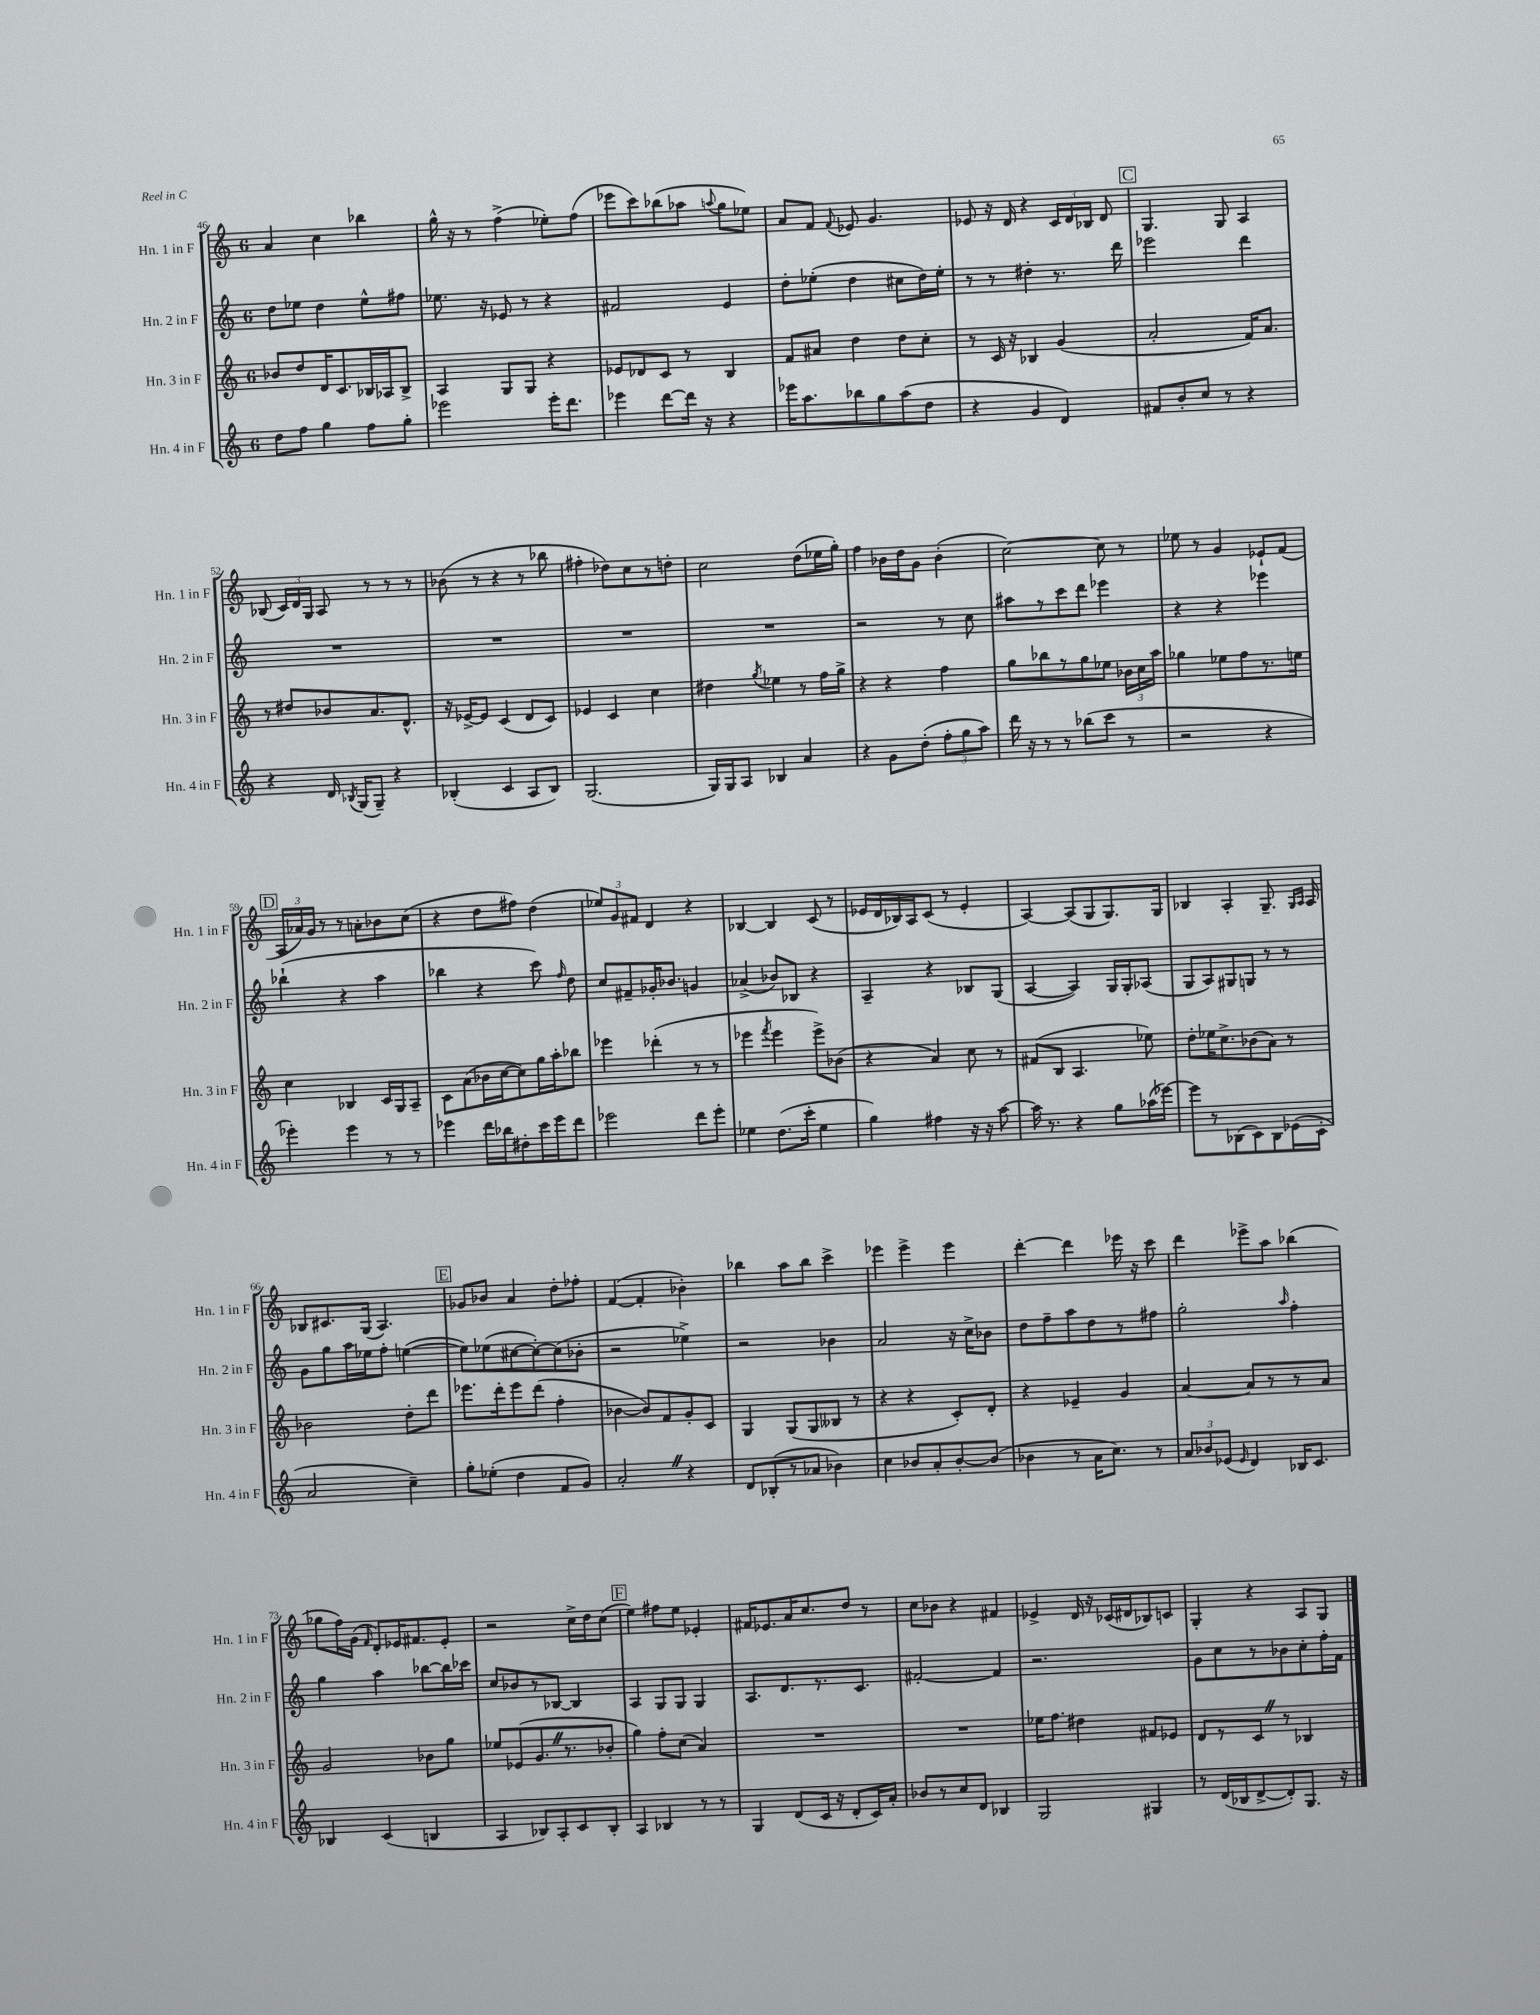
<<
\new StaffGroup <<
\new Staff = "s0" \with { instrumentName = "Hn. 1 in F" shortInstrumentName = "Hn. 1 in F" } {
    \clef treble \key c \major \once \override Staff.TimeSignature.style = #'single-digit \time 6/8
    \autoBeamOff a'4 c''4 bes''4 |
    g''16-^ r16 r8 f''4->( ees''8[-.) f''8]( |
    ees'''8[ c'''8) bes''8( aes''8] \appoggiatura { a''8 } g''8[ ees''8]) |
    a'8[ f'8] \appoggiatura { f'8 } ees'8 g'4. |
    ees'8 r16 d'16 r4 \tuplet 3/2 { c'16[ d'16 bes16] } d'8 |
    \mark \markup { \box "C" } g4. g8 a4 |
    bes8( \tuplet 3/2 { c'16[) d'16 g16] } a8 r8 r8 r8 |
    bes'8( r8 r4 r8 bes''8 |
    fis''4-. des''8[) c''8 r8 d''8]-. |
    c''2 d''8[( ees''16 g''16]-.) |
    f''4 bes'16[ d''16 g'8] bes'4-.( |
    c''2~) c''8 r8 |
    ees''8 r8 g'4 ees'8[-! f'8]( |
    \mark \markup { \box "D" } \tuplet 3/2 { a16[ aes'16) g'16] } r8 r8 a'8[-. bes'8 c''8]( |
    r4 d''8[ fis''8]) d''4( |
    \tuplet 3/2 { ees''8[) g'8 fis'8] } d'4 r4 |
    bes4~ bes4 c'8( r8 |
    ees'16[ d'16 bes16) a16 c'8]( r8 ees'4-. |
    a4~) a8[( g8 g8.) g16] |
    bes4 a4-. g8.-- \grace { g16[ a16] } a16 |
    bes8[ cis'8. g16]( a4.) |
    \mark \markup { \box "E" } ges'8[ bes'8] a'4 d''8[-. fes''8]-. |
    f'4~( f'4-. bes'4-.) |
    bes''4 a''8[ bes''8] c'''4-> |
    ees'''4 ees'''4-> ees'''4 |
    d'''4~-. d'''4 ees'''16 r16 c'''8 |
    d'''4 ees'''8[-> a''8] bes''4( |
    ges''8[ f''16) g'16]( \grace { f'16 } d'8[-.) ees'16 fis'8. ees'8]-. |
    r2 c''16[-> d''16 c''8]( |
    \mark \markup { \box "F" } e''4) fis''8[ e''8] ees'4-. |
    fis'16[ ees'8. a'16 c''8. d''8] r8 |
    c''8[ bes'8] r4 fis'4 |
    ees'4-> d'16 r16 ces'16[( dis'16 bes8) c'8] |
    g4-. r4 a8[ g8] \bar "|." |
}
\new Staff = "s1" \with { instrumentName = "Hn. 2 in F" shortInstrumentName = "Hn. 2 in F" } {
    \clef treble \key c \major \once \override Staff.TimeSignature.style = #'single-digit \time 6/8
    \autoBeamOff d''8[ ees''8] d''4 ees''8[-^ fis''8] |
    ees''8. r16 ees'8 r8 r4 |
    fis'2 e'4 |
    d''8[-. ees''8]-.( d''4 cis''8[ d''16) ees''16]-. |
    r8 r8 dis''4-. r8. d'''16 |
    \mark \markup { \box "C" } ees'''2 d'''4 |
    R2. |
    R2. |
    R2. |
    R2. |
    r2 r8 c''8 |
    ais''8[ r8 c'''8 d'''8] ees'''4 |
    r4 r4 ees'''4 |
    \mark \markup { \box "D" } bes''4-!( r4 a''4 |
    bes''4 r4 c'''8) \grace { f''16 } d''8 |
    c''8[ fis'8-- ges'16-. bes'8.] g'4 |
    aes'4->( bes'8[) bes8] r4 |
    a4-- r4 bes8[ g8]( |
    a4~ a4) g16[ g16-. aes8]( |
    g8[ a8) gis8 g8] r8 r8 |
    g'8[ g''8 a''16 ees''16 f''8]-. e''4~( |
    \mark \markup { \box "E" } e''8[) ees''8( cis''8~ cis''8~-.) cis''8( bes'8]-. |
    r2 ees''4->) |
    r2 bes'4 |
    a'2 r16 c''16[-> bes'8] |
    d''8[ f''8-- a''8 d''8 r8 fis''8] |
    g''2-. \grace { a''16 } f''4-. |
    g''4 a''4 bes''8[~ bes''16 ces'''16] |
    c''8[ bes'8 r8 bes8]~ bes4 |
    \mark \markup { \box "F" } a4 g8[ g8] g4 |
    a8.[ d'8. r8. c'8.] |
    fis'2~-. fis'4 |
    r2. |
    g'8[ c''8 r8 bes'8 c''8-. f''16-. f'16] \bar "|." |
}
\new Staff = "s2" \with { instrumentName = "Hn. 3 in F" shortInstrumentName = "Hn. 3 in F" } {
    \clef treble \key c \major \once \override Staff.TimeSignature.style = #'single-digit \time 6/8
    \autoBeamOff bes'8[ d''8 d'16 c'8. bes16 aes16 bes8]-> |
    a4 g8[ g8] r4 |
    ees'8[ des'8 c'8] r8 b4 |
    f'8[ ais'8] d''4 d''8[ c''8]-. |
    r8 c'16 r16 bes4 g'4( |
    \mark \markup { \box "C" } a'2-. f'16[) a'8.] |
    r8 dis''8[ bes'8 a'8. d'8.]-^ |
    r16 ees'16[~-> ees'8] c'4( d'8[ c'8]) |
    ees'4 c'4 c''4 |
    dis''4 \acciaccatura { g''8 } ees''4 r8 f''16[ g''16]-> |
    r4 r4 f''4 |
    g''8[ bes''8 r8 g''8 ees''8] \tuplet 3/2 { bes'16[ c''16 a''16] } |
    ges''4 ees''8[ f''8 r8. e''16] |
    \mark \markup { \box "D" } c''4 bes4 c'16[ g16 a8]-- |
    c'8[ a'8( bes'16 c''16~ c''8) g''16 a''16-. bes''8] |
    ees'''4 des'''4-.( r8 r8 |
    ees'''4 \acciaccatura { f'''8 } ees'''4 ees'''8[->) bes'8]( |
    r4 a'4) c''8 r8 |
    fis'8[( b8] a4. ees''8) |
    d''8[-. ees''16 c''8.-> bes'8( a'8]) r8 |
    bes'2 d''8[-. d'''8] |
    \mark \markup { \box "E" } ees'''8.[ d'''16-. ees'''8 d'''8]( f''4-. |
    bes'4~ bes'8[) f'8 g'8-. c'8] |
    g4 g8[( g8 beses8] r8 |
    r4 r4 c'8[-.) d'8]-. |
    r4 ees'4-- g'4 |
    a'4~ a'8[ r8 r8 a'8] |
    g'2 bes'8[ g''8] |
    ees''8[ ees'8( g'8. \once \override BreathingSign.text = \markup { \musicglyph "scripts.caesura.straight" } \breathe r8. bes'8]-. |
    \mark \markup { \box "F" } g''4) f''8[-. c''8]( a'4) |
    R2. |
    R2. |
    ees''16[ f''8.] dis''4 fis'8[ ees'8] |
    d'8[ r8 c'8] \once \override BreathingSign.text = \markup { \musicglyph "scripts.caesura.straight" } \breathe r8 bes4 \bar "|." |
}
\new Staff = "s3" \with { instrumentName = "Hn. 4 in F" shortInstrumentName = "Hn. 4 in F" } {
    \clef treble \key c \major \once \override Staff.TimeSignature.style = #'single-digit \time 6/8
    \autoBeamOff d''8[ f''8] g''4 f''8[ g''8]-. |
    ees'''2 ees'''16[-. d'''8.] |
    ees'''4 d'''8[~ d'''16] r16 r4 |
    ees'''16[ a''8. bes''8 g''8 a''8( d''8] |
    r4 g'4 d'4) |
    \mark \markup { \box "C" } fis'8[ b'8-. c''8] r8 r4 |
    r4 d'16 \acciaccatura { bes8 } g16[( g8]--) r4 |
    bes4-.( c'4 a8[ bes8]) |
    g2.( |
    g16[) g16 a8] bes4 a'4 |
    r4 g'8[ d''8]-.( \tuplet 3/2 { f''8[-. g''8 a''8]) } |
    d'''16 r16 r8 r8 bes''8[( c'''8] r8 |
    r2 r4 |
    \mark \markup { \box "D" } ees'''4-.) ees'''4 r8 r8 |
    ees'''4 d'''16[ bes''16 dis''8-. c'''16 ees'''16 d'''8] |
    ees'''2 d'''8[ ees'''8]-. |
    ees''4 d''8.[( c'''16]-. ees''4 |
    g''4) fis''4 r16 r16 a''8~ |
    a''16 r8. r4 g''8[ aes''16( ees'''16]~) |
    ees'''8[ r8 bes8( c'8) bes8 ees'16( c'16]-. |
    a'2 c''4--) |
    \mark \markup { \box "E" } g''8[-. ees''8]-.( d''4 f'8[ g'8]) |
    a'2-. \once \override BreathingSign.text = \markup { \musicglyph "scripts.caesura.straight" } \breathe r4 |
    d'8[ bes8-.( r8 aes'8] bes'4) |
    c''4 bes'8[ a'8-. bes'8~-. bes'8]( |
    bes'4 r8 a'16[ c''8.]) r8 |
    \tuplet 3/2 { a'8[ bes'8 ees'8]( } \grace { ees'16 } d'4) bes16[ c'8.] |
    bes4 c'4( b4 |
    a4 bes8[) a8-. c'8 bes8]-. |
    \mark \markup { \box "F" } a4 bes4 r8 r8 |
    g4 d'8[( c'16] r16 d'8[-. c'16) a'16]-. |
    bes'8[ r8 c''8 d'8] bes4 |
    g2 gis4 |
    r8 d'16[( bes16 d'8~-> d'8-.) g8.] r16 \bar "|." |
}
>>
>>
\layout { \context { \Score currentBarNumber = #46 } }
